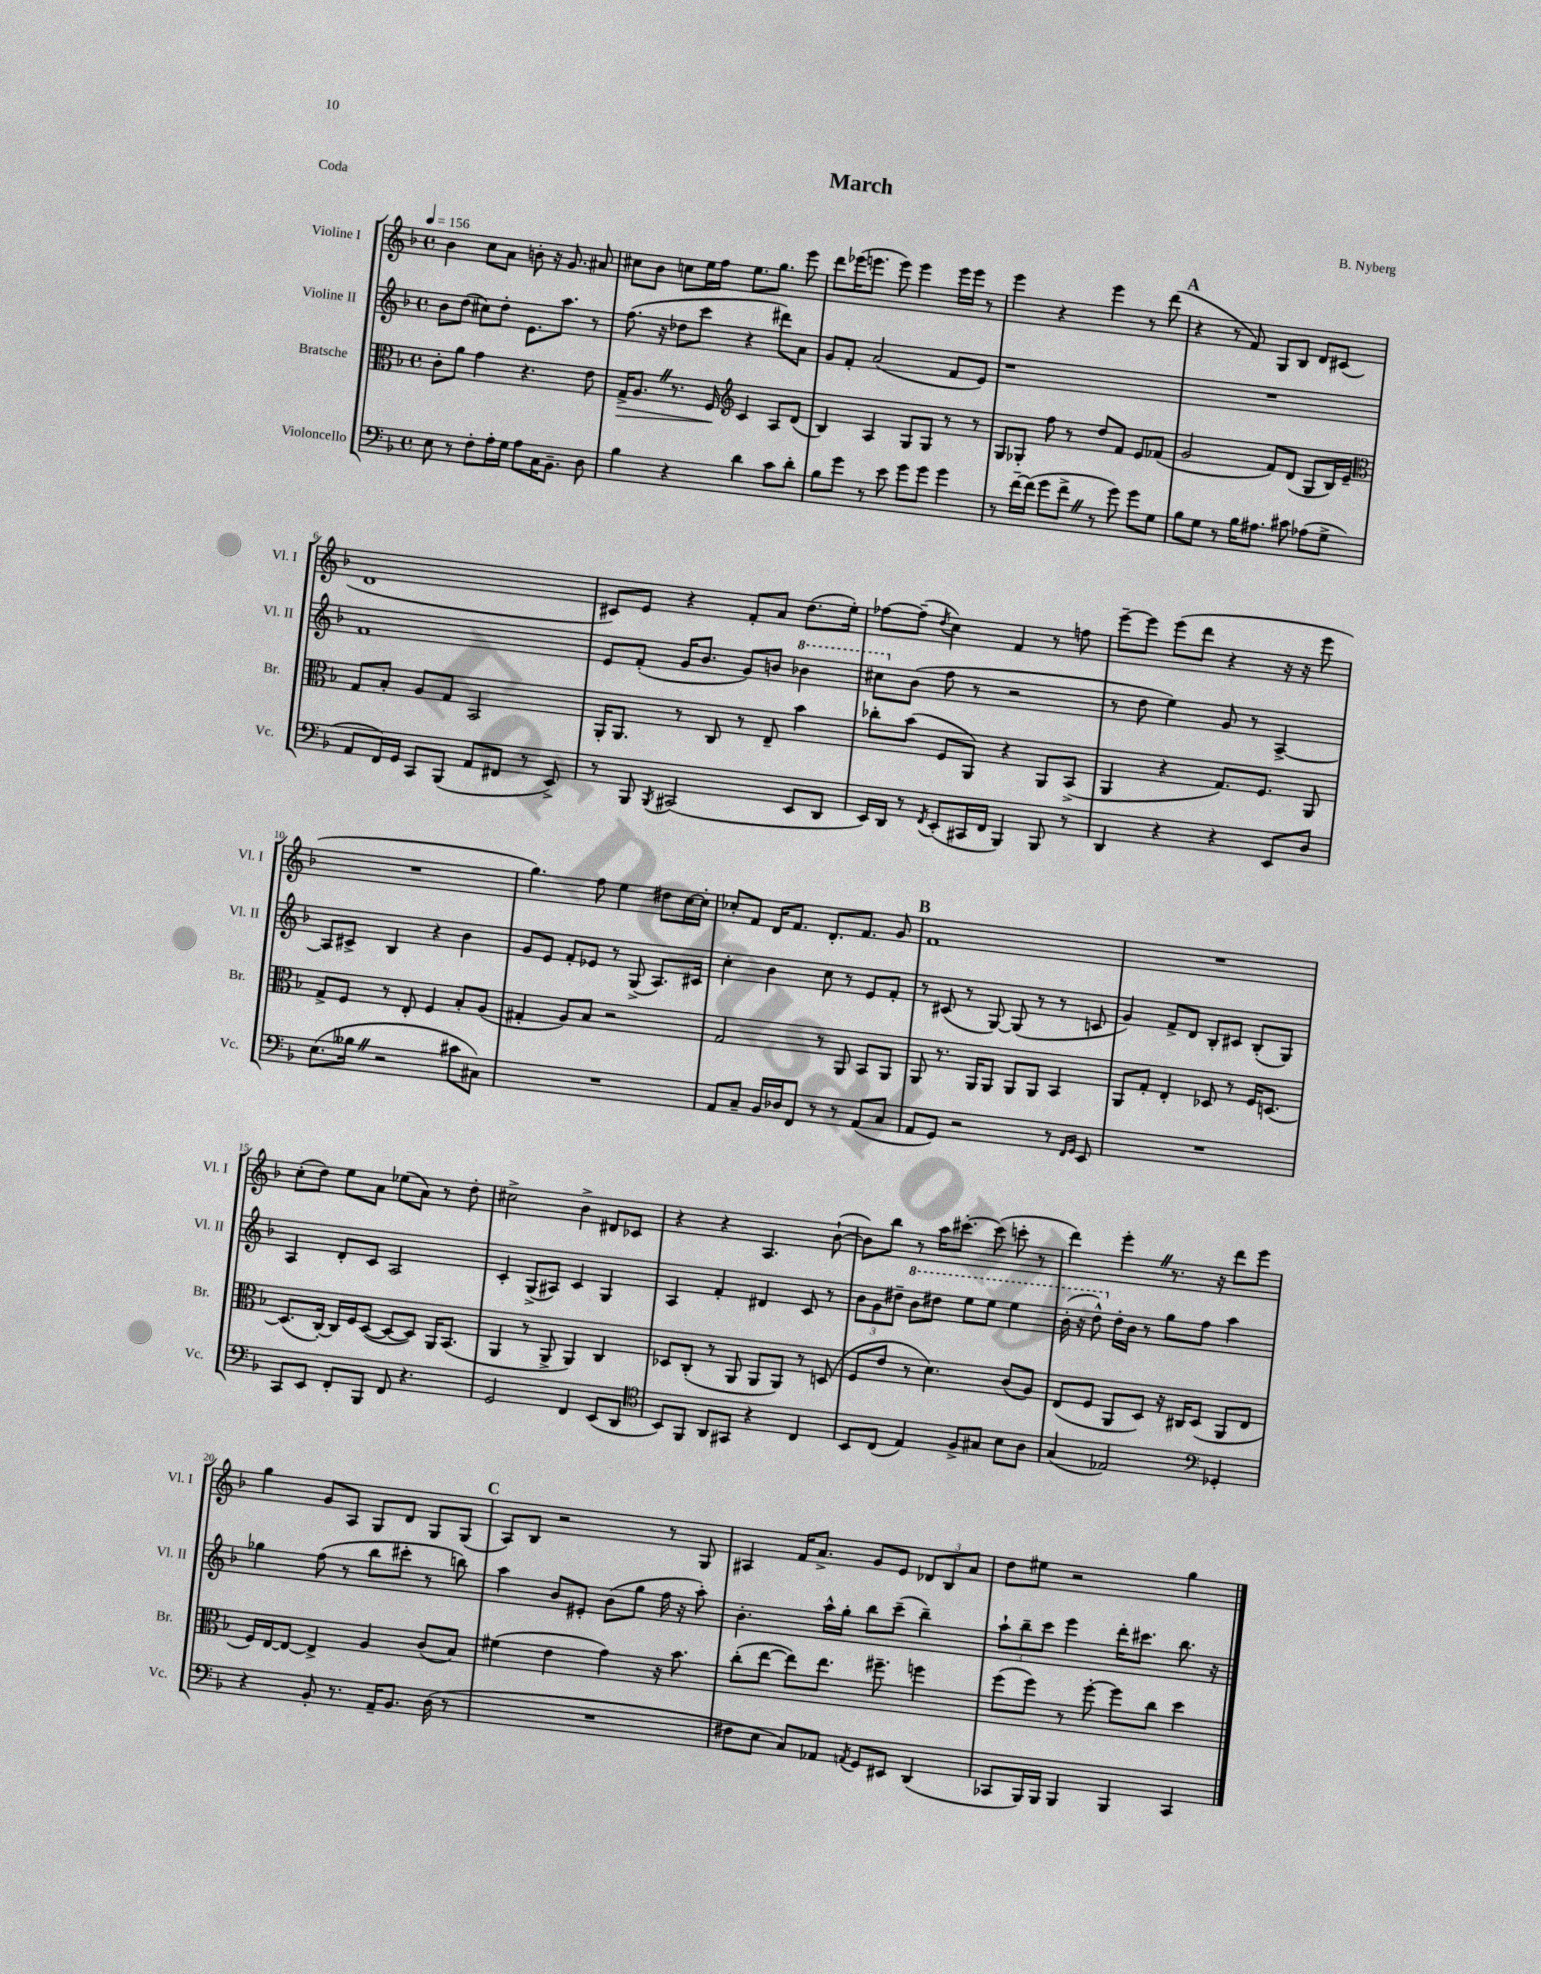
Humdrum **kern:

**kern	**kern	**dynam	**kern	**kern
*part4	*part3	*part3	*part2	*part1
*staff4	*staff3	*staff3	*staff2	*staff1
*I"Violoncello	*I"Bratsche	*	*I"Violine II	*I"Violine I
*I'Vc.	*I'Br.	*	*I'Vl. II	*I'Vl. I
*clefF4	*clefC3	*	*clefG2	*clefG2
*k[b-]	*k[b-]	*	*k[b-]	*k[b-]
*M4/4	*M4/4	*	*M4/4	*M4/4
*met(c)	*met(c)	*	*met(c)	*met(c)
*MM156	*MM156	*	*MM156	*MM156
=1	=1	=1	=1	=1
8E\	8c'\L	.	8b-\L	4b-\
8r	8a\J	.	(8dd\J	.
8F'\L	4g\	.	8cc#X\L)	8cc\L
16A'\L	.	.	8dd'\J	8a\J
16G\JJ	.	.	.	.
8A\L	4.r	.	8.e\L	8bn'\
16C\K	.	.	.	16r
8.BB-~\J	.	.	8.aa\J	8.g/
8D\	8e\	.	8r	8a#X/
=2	=2	=2	=2	=2
!	!	!LO:HP:b	!	!
4B-\	16G^/KL	>	(8.ff\	8cc#X\L
.	8.AZ/J	.	.	.
.	.	.	.	8b-\J
.	.	.	16r	.
4r	8.r	.	8dd-X\L	8ccn\L
.	.	.	8ccc\J	16ee\L
.	16F/	.	.	16ff\JJ
*	*clefG2	*	*	*
4d\	4c/	]	4r	8.ee\L
.	.	.	.	8.gg\J
8c\L	8A/L	.	8ddd#X\L)	.
8d'\J	(8d/J	.	8a\J	8eee\
=3	=3	=3	=3	=3
8B-\L	4B-/)	.	8g/L	8ddd\L
8g\J	.	.	8f'/J	(16eee-X\K
.	.	.	.	8.eeen\J
8r	4A/	.	(2a/	.
8e\	.	.	.	8eee\)
8g\L	8G/L	.	.	4eee\
8g\J	8G/J	.	.	.
4g\	8r	.	8f/L	16eee\LL
.	.	.	.	16eee\JJ
.	8r	.	8e/J)	8r
=4	=4	=4	=4	=4
8r	8G/L	.	1r	4eee\
[16f~\LL	8G-X'/J	.	.	.
(16f\JJ]	.	.	.	.
8g\L	8ff\	.	.	4r
8f^Z\J	8r	.	.	.
8r	8dd/L	.	.	4eee\
8g\)	8f/J	.	.	.
8g\L	8e/L	.	.	8r
8G\J	(8f-X/J	.	.	(8ddd\
!!LO:REH:place=s1:t=A
=5	=5	=5	=5	=5
8B-\L	2g/	.	1r	4r
8G\J	.	.	.	.
8r	.	.	.	8r
16B-\KL	.	.	.	8f/)
8.A#X\J	.	.	.	.
.	8f/L)	.	.	8G/L
8c#X\	(8d/J	.	.	8B-/J
(8A-X\L	8G/L	.	.	8d/L
8G^\J	16B-/L)	.	.	(8c#X/J
.	16e~/JJ	.	.	.
!!LO:LB:g=z
=6	=6	=6	=6	=6
*	*clefC3	*	*	*
8AA/L	8G/L	.	1f	1d
16FF/L)	8B-'/J	.	.	.
16GG/JJ	.	.	.	.
8CC/L	8A/L	.	.	.
(8BBB-/J	8G/J	.	.	.
8AA/L	2BB-/	.	.	.
8FF#X/J	.	.	.	.
8r	.	.	.	.
8EE^/)	.	.	.	.
=7	=7	=7	=7	=7
8r	16AA'/KL	.	8e/L	8c#X/L)
.	8.AA/J	.	.	.
8BBB-/	.	.	(8f'/J	8e/J
8qBBB-/	.	.	.	.
(2CC#X/	8r	.	16g/KL	4r
.	.	.	8.b-/J	.
.	8C/	.	.	.
.	8r	.	8g/L)	8f'/L
.	8E~/	.	8bn/J	8a/J
*	*	*	*8va	*
8EE/L	4b-\	.	4bb-X\	(8.dd\L
8DD/J	.	.	.	.
.	.	.	.	16ee'\Jk)
=8	=8	=8	=8	=8
16EE/LL)	8cc-X'\L	.	8ccc#X\L	[8ff-X\L
16DD/JJ	.	.	.	.
*	*	*	*X8va	*
8r	(8b-\J	.	(8b-\J	(8ff-~\J]
8qFF/	.	.	.	8qdd/
(8EE'/L	8F/L	.	8ff\	4cc\)
16CC#X/L	8AA/J)	.	8r	.
16FF/JJ	.	.	.	.
4BBB-/)	4r	.	2r	4f/
8BBB-/	8AA/L	.	.	8r
8r	(8BB-^/J	.	.	8ffn\
=9	=9	=9	=9	=9
4DD/	4AA/	.	8r	[8eee~\L
.	.	.	8dd\	8eee\J]
4r	4r	.	4ee\)	(8eee\L
.	.	.	.	8ddd\J
4r	8.G/L)	.	8g/	4r
.	.	.	8r	.
.	8.F/J	.	.	.
8EE/L	.	.	[4A^/	16r
.	.	.	.	16r
8D/J	8AA/	.	.	8eee\
!!LO:LB:g=z
=10	=10	=10	=10	=10
(8.E\L	8G^/L	.	8A/L]	1r
.	8F/J	.	8c#X^/J	.
16B--XZ\Jk	.	.	.	.
2r	8r	.	4B-/	.
.	8E'/	.	.	.
.	4F/	.	4r	.
8c#X\L	8B-'/L	.	4b-\	.
8C#X\J)	(8A/J	.	.	.
=11	=11	=11	=11	=11
1r	4G#X'/	.	8g/L	4.gg\)
.	.	.	8e/J	.
.	8A/L)	.	8f'/L	.
.	8B-/J	.	8e-X/J	8ff\
.	2r	.	8r	4ee\
.	.	.	(8G^/	.
.	.	.	8.A/L)	8dd#X\L
.	.	.	.	[16cc\L
.	.	.	16c#X/Jk	16cc'\JJ]
=12	=12	=12	=12	=12
8AA/L	2G/	.	4cc'\	8cc-X'/L
8C~/J	.	.	.	8f/J
16BB-/LL	.	.	4b-\	16d/KL
16D-X/J	.	.	.	8.f/J
8FF/J	.	.	.	.
8r	8r	.	8cc\	8.d'/L
8r	8AA/	.	8r	.
.	.	.	.	8.f/J
(8AA/L	8BB-/L	.	8e/L	.
8C/J	8AA/J	.	8f'/J	8g/
!!LO:REH:place=s1:t=B
=13	=13	=13	=13	=13
8AA/L	8AA/	.	8r	1f
8GG/J)	8.r	.	(8c#X/	.
2r	.	.	8r	.
.	16AA/KL	.	.	.
.	8AA/J	.	[8G/)	.
.	8AA/L	.	(8G/]	.
.	8AA/J	.	8r	.
8r	4BB-/	.	8r	.
16qqFF/LL	.	.	.	.
16qqGG/JJ	.	.	.	.
8EE/	.	.	8cn/	.
=14	=14	=14	=14	=14
1r	8AA/L	.	4g/)	1r
.	8G'/J	.	.	.
.	4E'/	.	8f^/L	.
.	.	.	8d/J	.
.	8D-X/	.	8B-'/L	.
.	8r	.	8c#X/J	.
.	16F/KL	.	(8B-'/L	.
.	[8.Dn/J	.	.	.
.	.	.	8G/J)	.
!!LO:LB:g=z
=15	=15	=15	=15	=15
8CC/L	(8.D/L]	.	4A/	(8cc'\L
8EE/J	.	.	.	8dd\J)
.	[16C'/Jk)	.	.	.
8FF'/L	16C/LL]	.	8d'/L	8ee\L
.	16F/J	.	.	.
8BBB-/J	([8D/J	.	8c/J	8a\J
8FF/	8D/L_	.	2A/	(8ee-X\L
4.r	8D/J])	.	.	8a\J)
.	16AA/KL	.	.	8r
.	(8.BB-/J	.	.	.
.	.	.	.	8dd'\
=16	=16	=16	=16	=16
2GG/	4AA/	.	4c'/	2cc#X^\
.	8r	.	(8G^/L	.
.	8AA^/	.	8A#X/J)	.
4FF/	4AA/)	.	4c/	4b-^\
(8EE/L	4C/	.	4G/	8d#X/L
8DD/J	.	.	.	8c-X/J
=17	=17	=17	=17	=17
*clefC4	*	*	*	*
8BB-/L)	8D-X/L	.	4A/	4r
8FF/J	(8C'/J	.	.	.
8AA/L	8r	.	4f'/	4r
8GG#X/J	8AA/	.	.	.
4r	8AA/L	.	4d#X/	4.A/
.	8AA/J)	.	.	.
4C/	8r	.	8c/	.
.	(8Dn/	.	8r	([8b-`\
=18	=18	=18	=18	=18
8BB-/L	8F/L	.	12b-\L	8b-\L])
.	.	.	12g\	.
(8C/J	8e/J	.	.	8bb-\J
.	.	.	12dd#X~\J	.
*	*	*	*8va	*
4E/)	8r	.	8bb-\L	8r
.	4.d\)	.	8ddd#X\J	16aa\KL
.	.	.	.	[8.ccc#X'\J
8F^/L	.	.	8eee\L	.
8G#X/J	.	.	8eee\J	(8ccc#\]
8B-\L	(8c/L	.	4eee\	8cccn'\
8A\J	8A/J)	.	.	8r
=19	=19	=19	=19	=19
(4G/	(8E/L	.	(16bb-'\	4ddd\)
.	.	.	16r	.
.	8F/J	.	8ddd^^\)	.
*	*	*	*X8va	*
2E-X/)	8AA/L	.	16dd'\LL	4eee'Z\
.	.	.	16b-\JJ	.
.	8D/J)	.	8r	.
.	16r	.	8gg\L	8.r
.	16C#X/KL	.	.	.
.	(8D/J	.	8ff\J	.
.	.	.	.	16r
*clefF4	*	*	*	*
4GG-X'/	8AA/L	.	4aa\	8ddd\L
.	8E/J	.	.	8eee\J
!!LO:LB:g=z
=20	=20	=20	=20	=20
4r	16F/LL)	.	4gg-X\	4gg\
.	[16E/J	.	.	.
.	8E/J_	.	.	.
8BB-'/	4E^/]	.	(8ff\	8g/L
8.r	.	.	8r	8A/J
.	4A/	.	8bb-\L	8G/L
16AA~/KL	.	.	.	.
8.BB-/J	.	.	8ccc#X'\J	8d/J
.	(8c/L	.	8r	8G/L
(16D\	.	.	.	.
8r	8B-/J)	.	8bbn\)	(8G/J
!!LO:REH:place=s1:t=C
=21	=21	=21	=21	=21
1r	(4f#X\	.	4aa\	8A/L)
.	.	.	.	8B-/J
.	4e\	.	8b-/L	2r
.	.	.	8e#X'/J	.
.	4g\)	.	(8b-\L	.
.	.	.	8gg\J	.
.	16r	.	16ff\	8r
.	8.b-\	.	16r	.
.	.	.	8aa'\)	8G/
=22	=22	=22	=22	=22
8F#X\L	(8cc'\L	.	4.b-'\	4A#X/
8E\J	[8ee\J	.	.	.
8C/L)	8ee\L])	.	.	16f/KL
.	.	.	.	8.a^/J
8AA-X/J	8.ee\J	.	16aa^^\LL	.
.	.	.	16gg'\JJ	.
8qAAn/	.	.	.	.
8GG/L	.	.	8bb-\L	8g/L
.	8.ff#X~\	.	.	.
8EE#X/J	.	.	(8ccc~\J	8e/J
(4DD/	4ffn\	.	4bb-~\)	12d-X/L
.	.	.	.	12B-/
.	.	.	.	12a/J
=23	=23	=23	=23	=23
8CC-X/L	(8ff\L	.	12aa`\L	8dd\L
.	.	.	12bb-~\	.
16BBB-/L)	8ff\J)	.	.	8ee#X\J
.	.	.	12ccc\J	.
16BBB-/JJ	.	.	.	.
4BBB-/	8r	.	4eee\	2r
.	[8ff'\	.	.	.
4BBB-/	8ff\L]	.	16ddd'\KL	.
.	.	.	8.ccc#X\J	.
.	8cc\J	.	.	.
4CC-/	4dd\	.	8.bb-\	4gg\
.	.	.	16r	.
==	==	==	==	==
*-	*-	*-	*-	*-
